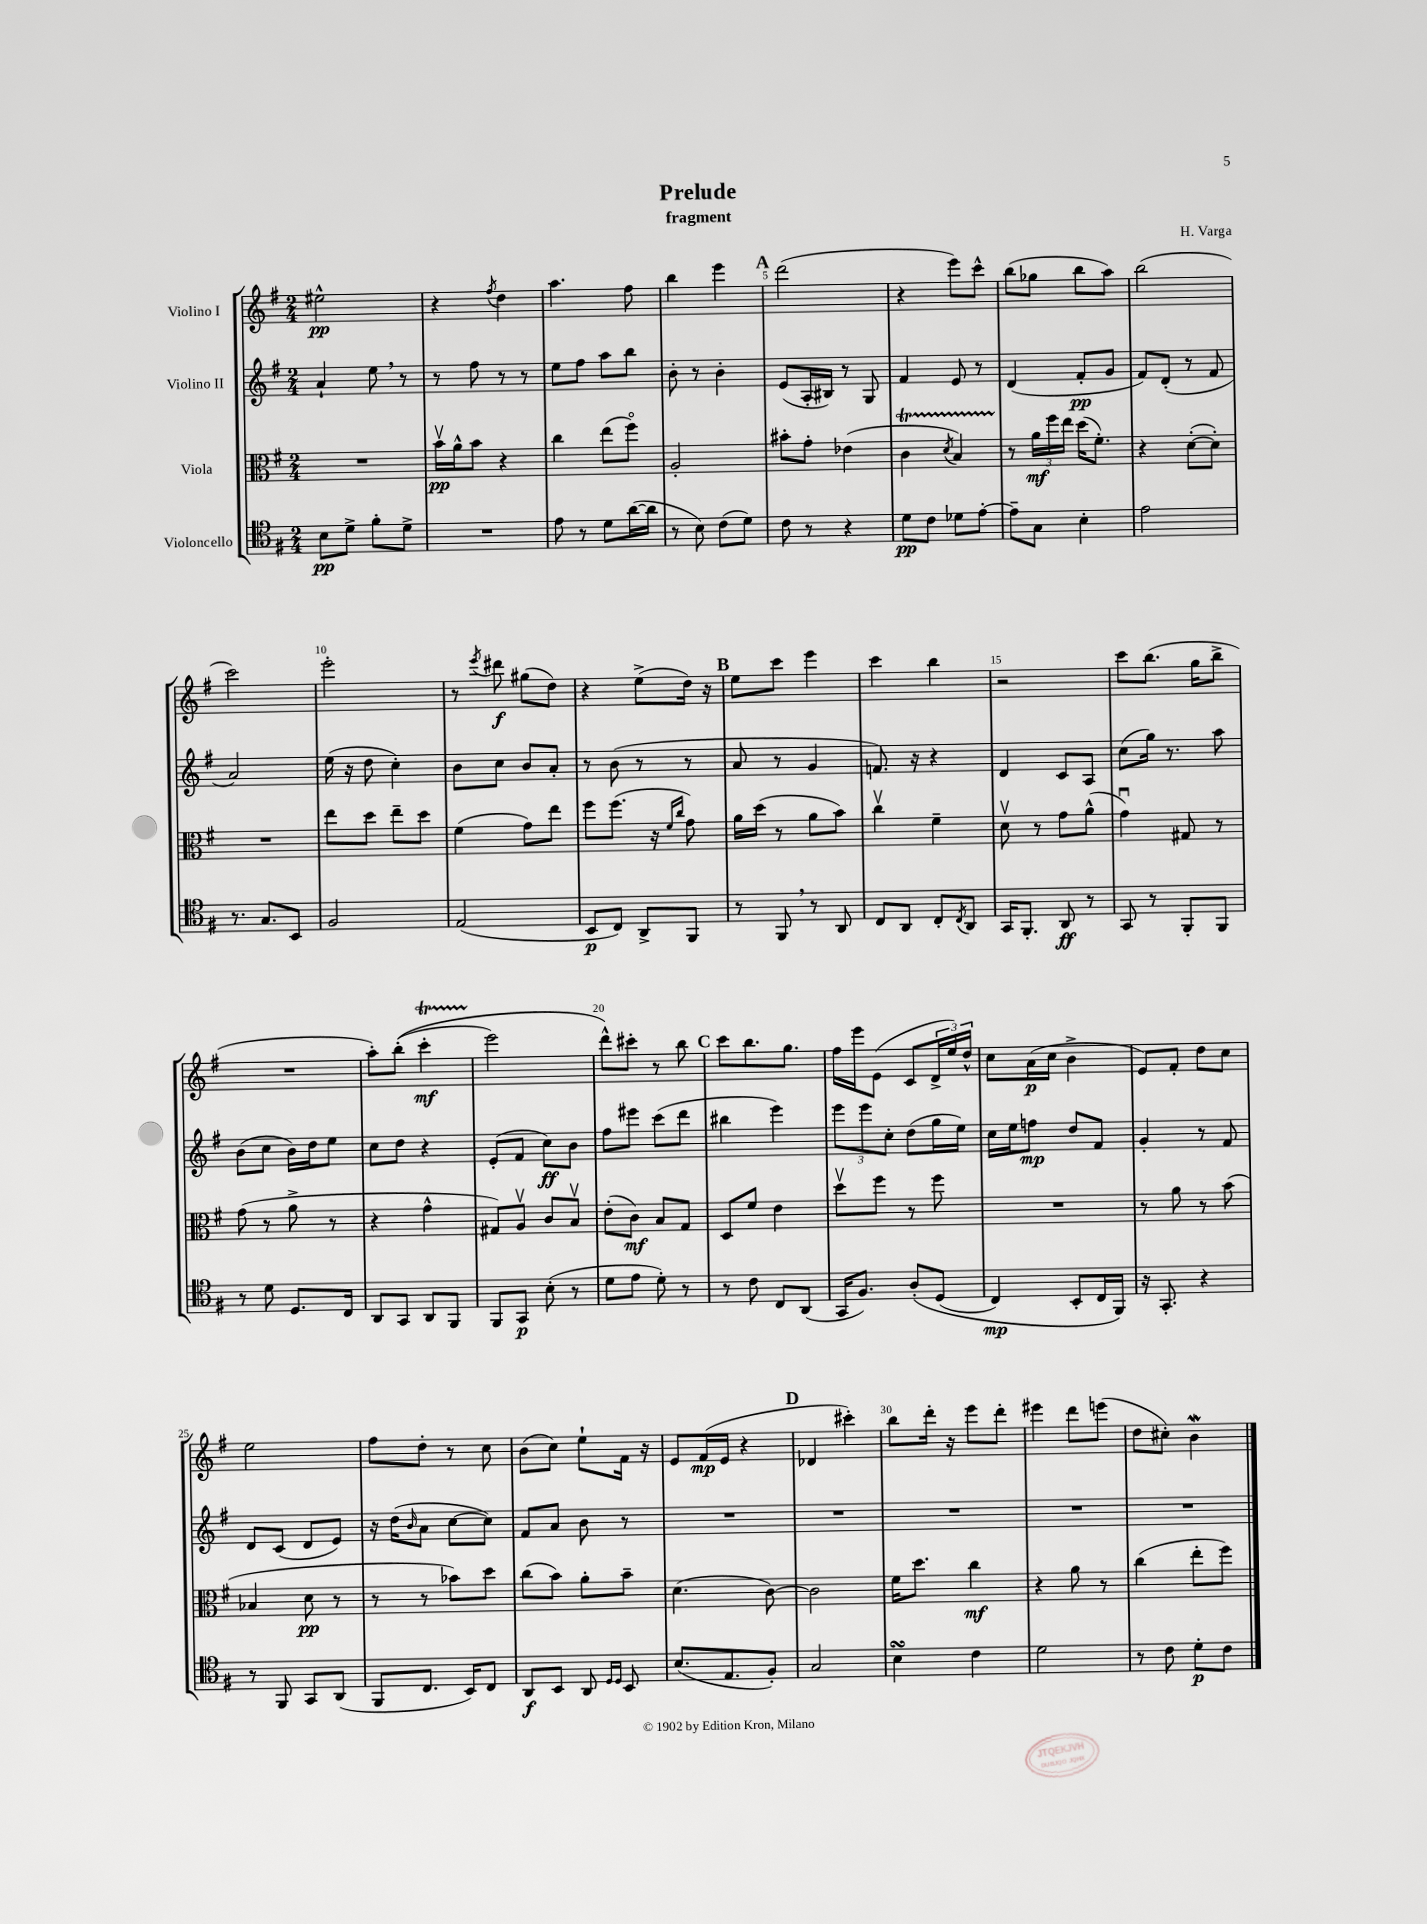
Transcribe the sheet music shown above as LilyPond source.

\header { title = "Prelude" composer = "H. Varga" subtitle = "fragment" }
<<
\new StaffGroup <<
\new Staff = "s0" \with { instrumentName = "Violino I" } {
    \clef treble \key g \major \numericTimeSignature \time 2/4
    eis''2-^\pp |
    r4 \acciaccatura { fis''8 } d''4 |
    a''4. fis''8 |
    b''4 e'''4 |
    \mark \markup { \bold "A" } d'''2( |
    r4 e'''8) c'''8-^ |
    b''8( ges''8 b''8 a''8) |
    b''2( |
    c'''2) |
    e'''2-. |
    r8 \acciaccatura { e'''8 } dis'''8\f gis''8( d''8) |
    r4 e''8->( d''16) r16 |
    \mark \markup { \bold "B" } e''8 c'''8 e'''4 |
    c'''4 b''4 |
    r2 |
    c'''8 b''8.( g''16 b''8-> |
    R2 |
    a''8-.) b''8-.(\( c'''4-.\startTrillSpan\mf |
    e'''2\stopTrillSpan) |
    d'''8-^\) cis'''8-. r8 b''8 |
    \mark \markup { \bold "C" } c'''8 b''8. g''8. |
    fis''16 e'''16 e'8( c'8 \tuplet 3/2 { d'16-> e''16) d''16-^ } |
    c''8 a'16\p( c''16 b'4-> |
    e'8) fis'8-. d''8 c''8 |
    e''2 |
    fis''8 d''8-. r8 c''8 |
    b'8( c''8) e''8-! fis'16 r16 |
    e'8 fis'16\mp( e'16 r4 |
    \mark \markup { \bold "D" } des'4 cis'''4-.) |
    b''8 d'''16-. r16 e'''8 d'''8-. |
    eis'''4 d'''8 e'''8( |
    d''8 cis''8-.) b'4\mordent \bar "|." |
}
\new Staff = "s1" \with { instrumentName = "Violino II" } {
    \clef treble \key g \major \numericTimeSignature \time 2/4
    a'4-! e''8 \breathe r8 |
    r8 fis''8 r8 r8 |
    e''8 fis''8 a''8 b''8 |
    b'8-. r8 b'4-. |
    \mark \markup { \bold "A" } e'8( a16-. bis16) r8 g8 |
    fis'4 e'8 r8 |
    d'4( fis'8-.\pp g'8 |
    fis'8) d'8-.( r8 fis'8 |
    a'2) |
    e''16( r16 d''8 c''4-.) |
    b'8 c''8 b'8 a'8-. |
    r8 b'8( r8 r8 |
    \mark \markup { \bold "B" } a'8 r8 g'4 |
    f'8.) r16 r4 |
    d'4 c'8 a8 |
    c''8( g''16) r8. a''8 |
    b'8( c''8 b'16) d''16 e''8 |
    c''8 d''8 r4 |
    e'8-.( fis'8 c''8\ff) b'8 |
    fis''8 eis'''8 c'''8( d'''8 |
    \mark \markup { \bold "C" } bis''4 e'''4) |
    \tuplet 3/2 { e'''8 e'''8 c''8-. } d''8( g''16 e''16) |
    c''16 e''16 f''8\mp d''8 fis'8 |
    g'4-. r8 fis'8 |
    d'8 c'8( d'8 e'8) |
    r16 d''16( \grace { b'16 } a'8 c''8~ c''8) |
    fis'8 a'8 b'8 r8 |
    R2 |
    \mark \markup { \bold "D" } R2 |
    R2 |
    R2 |
    R2 \bar "|." |
}
\new Staff = "s2" \with { instrumentName = "Viola" } {
    \clef alto \key g \major \numericTimeSignature \time 2/4
    R2 |
    b'16\upbow\pp a'16-^ b'8 r4 |
    c''4 e''8( fis''8\flageolet) |
    a2-. |
    \mark \markup { \bold "A" } bis'8-. g'8-. ees'4( |
    c'4\startTrillSpan \acciaccatura { d'8 } b4) |
    r8\stopTrillSpan \tuplet 3/2 { a'16\mf fis''16 e''16 } d''16( fis'8.-.) |
    r4 d'8~-.( d'8-.) |
    R2 |
    e''8 d''8 e''8-- d''8 |
    fis'4( g'8) e''8 |
    fis''8 fis''8.( r16 \grace { fis'16 c''16 } g'8) |
    \mark \markup { \bold "B" } a'16 d''16( r8 a'8 b'8) |
    c''4\upbow fis'4-- |
    d'8\upbow r8 g'8 a'8-^( |
    g'4\downbow) gis8 r8 |
    g'8( r8 a'8-> r8 |
    r4 g'4-^ |
    gis8) a8\upbow c'8 b8\upbow |
    e'8-.( c'8\mf) b8 g8 |
    \mark \markup { \bold "C" } d8 fis'8 e'4 |
    d''8\upbow fis''8 r8 fis''8 |
    R2 |
    r8 a'8 r8 b'8( |
    bes4 d'8\pp r8 |
    r8 r8 bes'8) d''8 |
    c''8( b'8) a'8-. b'8-- |
    d'4.( c'8~) |
    \mark \markup { \bold "D" } c'2 |
    fis'16 d''8. c''4\mf |
    r4 a'8 r8 |
    c''4( e''8-. fis''8) \bar "|." |
}
\new Staff = "s3" \with { instrumentName = "Violoncello" } {
    \clef tenor \key g \major \numericTimeSignature \time 2/4
    b8\pp d'8-> fis'8-. d'8-> |
    R2 |
    e'8 r8 d'8 a'16~( a'16 |
    r8 b8) c'8( d'8) |
    \mark \markup { \bold "A" } c'8 r8 r4 |
    d'8\pp c'8 des'8 e'8~-. |
    e'8-- g8 b4-. |
    e'2 |
    r8. g8. b,8 |
    fis2 |
    e2( |
    b,8\p c8) a,8-> fis,8 |
    \mark \markup { \bold "B" } r8 fis,8 \breathe r8 a,8 |
    c8 a,8 c8-. \acciaccatura { c8 } a,8 |
    g,16 fis,8.-. a,8\ff r8 |
    g,8 r8 fis,8-. fis,8 |
    r8 d'8 d8. c16 |
    a,8 g,8 a,8 fis,8 |
    fis,8 g,8\p b8-.( r8 |
    d'8 e'8 d'8-.) r8 |
    \mark \markup { \bold "C" } r8 c'8 c8 a,8( |
    g,16 fis8.) a8-.\( d8( |
    c4\mp) b,8-. c16 fis,16\) |
    r16 g,8.-. r4 |
    r8 fis,8 g,8 a,8( |
    fis,8 c8. b,16) c8 |
    a,8\f b,8 a,8 \grace { d16 d16 } b,8 |
    b8.( e8. fis8-.) |
    \mark \markup { \bold "D" } g2 |
    b4\turn c'4 |
    d'2 |
    r8 c'8 d'8-.\p c'8 \bar "|." |
}
>>
>>
\layout { \context { \Score \override BarNumber.break-visibility = ##(#f #t #t) barNumberVisibility = #(every-nth-bar-number-visible 5) } }
